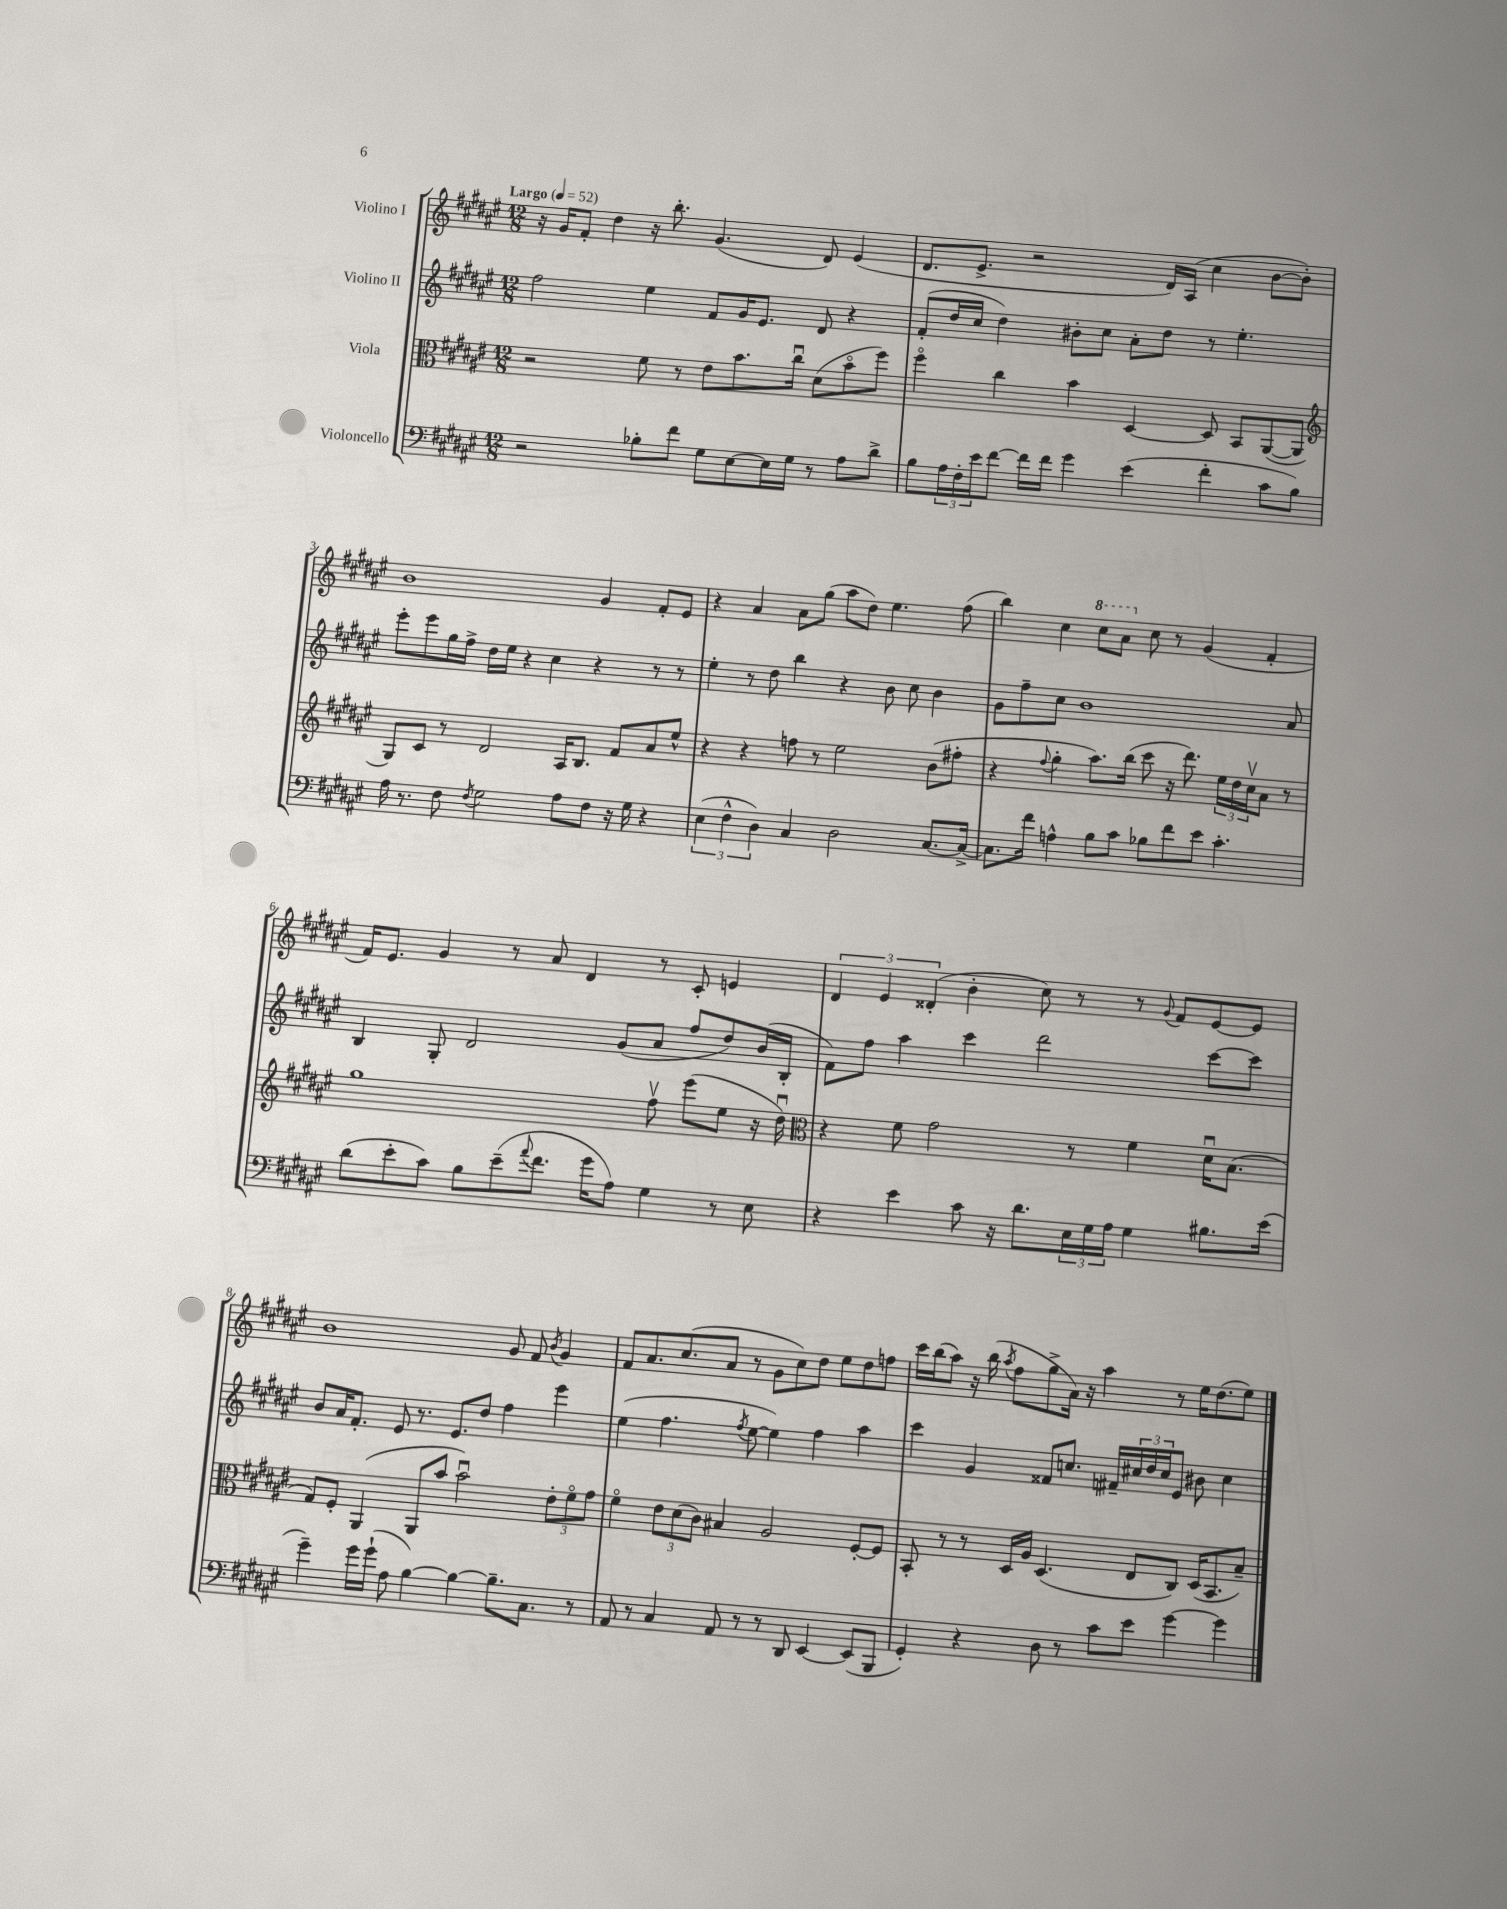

**kern	**kern	**kern	**kern
*staff4	*staff3	*staff2	*staff1
*clefF4	*clefC3	*clefG2	*clefG2
*k[f#c#g#d#a#e#]	*k[f#c#g#d#a#e#]	*k[f#c#g#d#a#e#]	*k[f#c#g#d#a#e#]
*M12/8	*M12/8	*M12/8	*M12/8
*MM52	*MM52	*MM52	*MM52
2r	2r	2ff#	16r
.	.	.	16g#
.	.	.	8f#'
.	.	.	4dd#
8B-'	8f#	4ee#	16r
.	.	.	8.bb'
8f#	8r	.	.
8G#	8e#	8f#	(4.g#
[8E#	8.b	16g#	.
.	.	8.e#	.
16E#]	.	.	.
16G#	16cc#u	.	.
8r	(8d#	8d#	8d#)
8A#	8bo	4r	(4e#
8d#^	8ff#)	.	.
=	=	=	=
8B	4ff#o	(8f#'	8.d#
24A#	.	16dd#	.
24F#'	.	.	.
.	.	16cc#	8.e#^
24e#	.	.	.
[8f#	4cc#	4dd#)	.
16f#]	.	.	2r
16f#	.	.	.
4g#	4b	8b#'	.
.	.	8cc#	.
(4e#	[4D#	8a#'	.
.	.	8dd#	16d#)
.	.	.	(16A#
4f#'	8D#]	8r	4cc#
.	8BB	4.ee#'	.
8c#	([8AA#	.	[8b
8B)	8AA#]	.	8b'])
=	=	=	=
*	*clefG2	*	*
16A#	8G#)	8eee#'	1b
8.r	.	.	.
.	8c#	8eee#	.
8F#	8r	16gg#	.
.	.	16ff#^	.
8qF#	.	.	.
2G#	2d#	16dd#	.
.	.	16ee#	.
.	.	4r	.
.	.	4cc#	.
8A#	16A#	.	.
.	8.B	.	.
8F#	.	4r	4g#
16r	8f#	.	.
16G#	.	.	.
4r	8a#	8r	8f#'
.	8ee#^^	8r	8e#
=	=	=	=
(6E#	4r	4ee#'	4r
6F#^^	.	.	.
.	4r	8r	4a#
6D#)	.	.	.
.	.	8dd#	.
4C#	8ff	4bb	8a#
.	8r	.	(8gg#
2D#	2ee#	4r	8aa#
.	.	.	8dd#)
.	.	8b	4.ee#
.	.	8cc#	.
[8.C#	(8b	4b	.
.	8ff#'	.	(8ff#
16C#^_	.	.	.
=	=	=	=
8.C#]	4r	8g#	4bb)
.	.	8ff#~	.
16f#	.	.	.
.	8qqff#	.	.
4A^^	4gg#'	8cc#	4cc#
.	.	1b	.
8B	8.aa#)	.	8ccc#
8c#	.	.	8aa#
.	(16bb	.	.
8B-	8ccc#	.	8cc#
8f#	16r	.	8r
.	8.ddd#)	.	.
8e#	.	.	(4g#
4.c#'	24ee#	.	.
.	24dd#	.	.
.	24cc#v	.	.
.	8a#	.	4f#'
.	8r	8a#	.
=	=	=	=
(8d#	1gg#	4B	16f#)
.	.	.	8.e#
8e#'	.	.	.
8c#)	.	8G#'	4g#
8B	.	2d#	.
(8e#~	.	.	8r
8qqa#	.	.	.
8.f#	.	.	8a#
.	.	.	4d#
16g#	.	.	.
8A#)	.	(8g#	.
4G#	8ff#v	8a#	8r
.	(8eee#	8ff#	8c#'
8r	8ee#	8dd#)	4e
8E#	16r	(16b	.
.	16dd#u)	16B'	.
=	=	=	=
*	*clefC3	*	*
4r	4r	8f#)	6d#
.	.	8ff#	.
.	.	.	6e#
4e#	8f#	4aa#	.
.	.	.	(6d##'
.	2g#	.	.
8c#	.	4ccc#	4b'
16r	.	.	.
8.d#	.	.	.
.	.	2ddd#	8cc#)
24E#	8r	.	8r
24G#	.	.	.
24A#	.	.	.
4G#	4f#	.	8r
.	.	.	8qqg#
.	.	.	8f#
8.B#	16d#u	[8ccc#	[8e#
.	(8.B	.	.
.	.	8ccc#]	8e#]
(16e#	.	.	.
=	=	=	=
4g#~)	8G#)	8b	1b
.	8F#'	16a#	.
.	.	8.f#'	.
16g#	(4AA#	.	.
(16g#`	.	.	.
8A#	.	8e#	.
[4B)	8AA#	8.r	.
.	8b	.	.
.	.	8.e#	.
4B_	2bu)	.	.
.	.	8dd#	.
8.B~]	.	4ff#	8g#
.	.	.	8f#
8.C#	.	.	.
.	.	.	8qb
.	12e#'	4eee#	4g#
.	12f#o	.	.
8r	.	.	.
.	12g#	.	.
=	=	=	=
8AA#	4f#o	(4ee#	8f#
8r	.	.	8.a#
4C#	12e#	4.ff#	.
.	.	.	(8.cc#
.	(12d#	.	.
.	12c#)	.	.
8AA#	4B#	.	8a#
.	.	8qff#	.
8r	.	[8ee#	8r
8r	2A#	4ee#])	8g#
8DD#	.	.	8cc#)
[4EE#	.	4ff#	8dd#
.	.	.	8ee#
(8EE#]	[8F#'	4aa#	8dd#
8BBB	8F#]	.	8ff
=	=	=	=
4GG#')	8BB'	4ccc#	16ccc#
.	.	.	(16bb
.	8r	.	8aa#)
4r	8r	4g#	16r
.	.	.	(16bb
.	.	.	8qaa#
.	16D#	.	8ff#
.	16A#	.	.
8D#	(4.D#	8f##	8gg#^
8r	.	8.cc	16a#)
.	.	.	16r
8c#	.	.	4aa#
.	.	16f#~	.
8e#	8E#	24cc#	.
.	.	24dd#	.
.	.	24cc#	.
[4g#	8C#)	8e#	8r
.	(16D#	8b#	16ee#
.	8.BB	.	(8.dd#
4g#]	.	4cc#	.
.	8B~)	.	8ee#)
==	==	==	==
*-	*-	*-	*-
